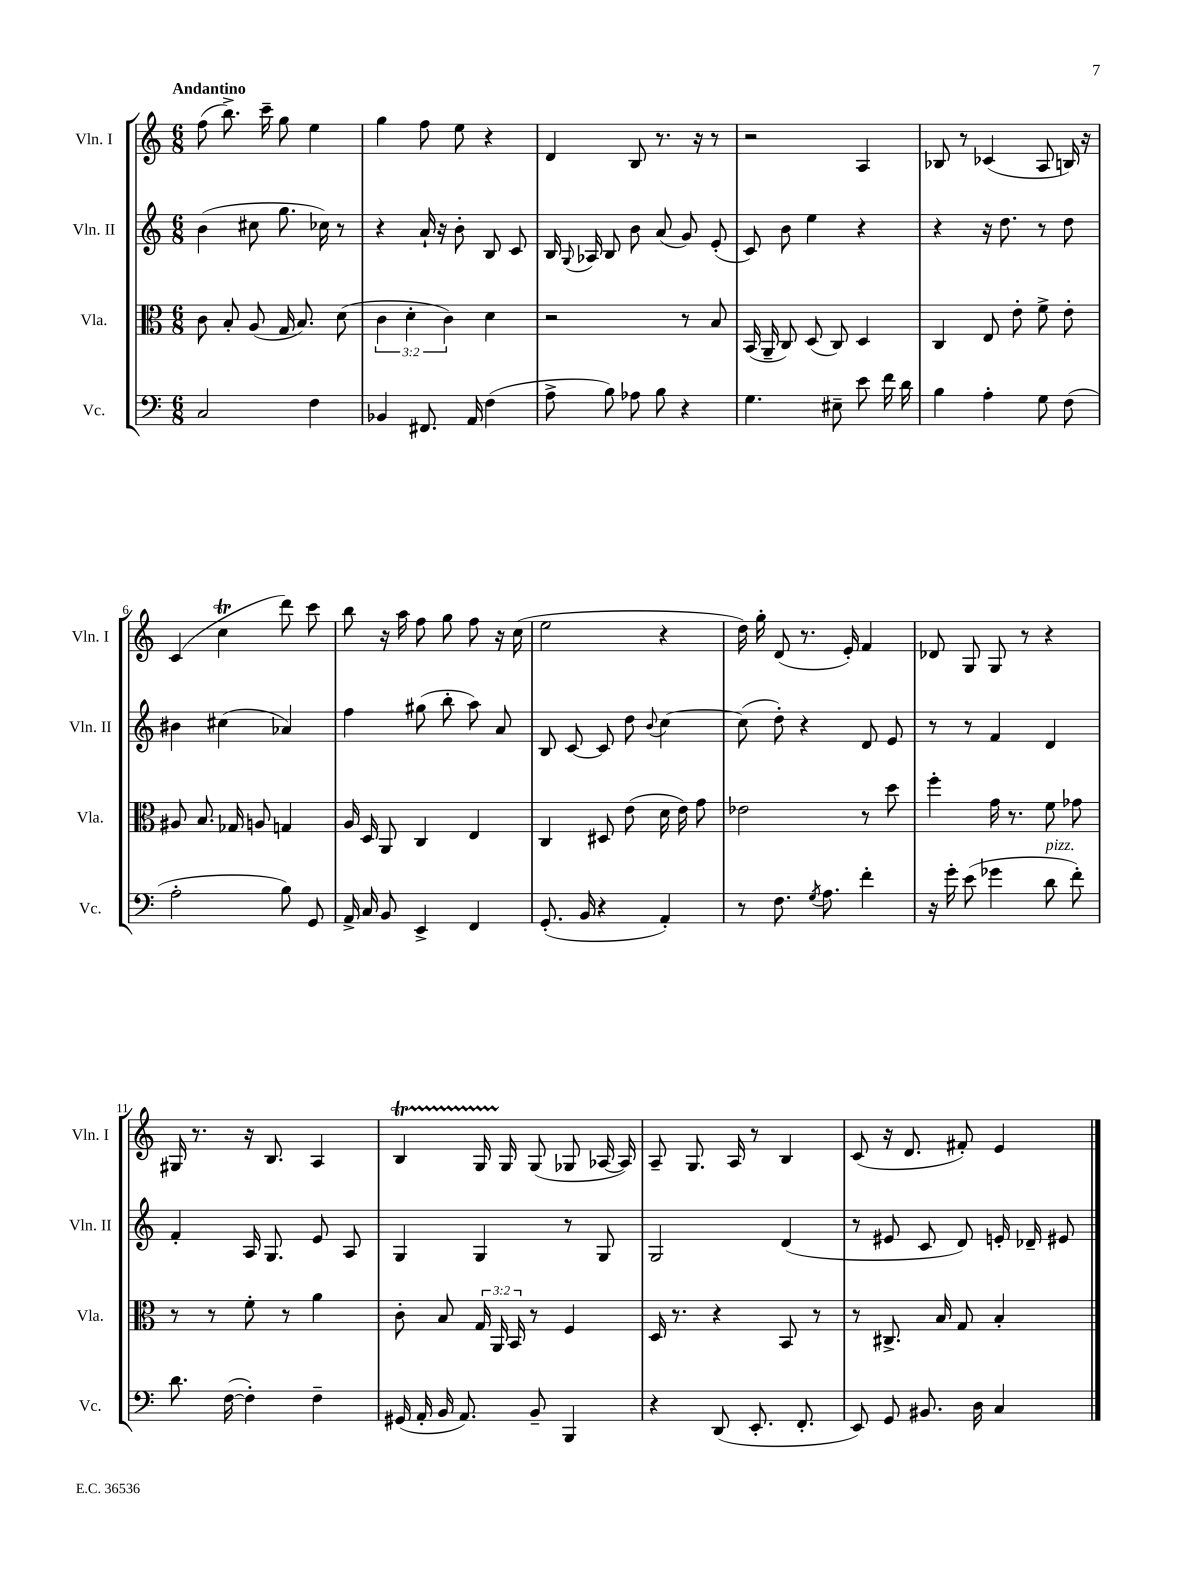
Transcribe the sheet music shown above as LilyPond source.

<<
\new StaffGroup <<
\new Staff = "s0" \with { instrumentName = "Vln. I" shortInstrumentName = "Vln. I" } {
    \clef treble \key c \major \numericTimeSignature \time 6/8 \tempo "Andantino"
    \autoBeamOff f''8( b''8.->) c'''16-- g''8 e''4 |
    g''4 f''8 e''8 r4 |
    d'4 b8 r8. r16 r8 |
    r2 a4 |
    bes8 r8 ces'4( a8 b16) r16 |
    c'4( c''4\trill d'''8) c'''8 |
    b''8 r16 a''16 f''8 g''8 f''8 r16 c''16( |
    e''2 r4 |
    d''16) g''16-. d'8( r8. e'16-.) f'4 |
    des'8 g8 g8 r8 r4 |
    gis16 r8. r16 b8. a4 |
    b4\startTrillSpan g16 g16\stopTrillSpan g8( ges8 aes16~ aes16) |
    a8-- g8. a16 r8 b4 |
    c'8( r16 d'8. fis'8-.) e'4 \bar "|." |
}
\new Staff = "s1" \with { instrumentName = "Vln. II" shortInstrumentName = "Vln. II" } {
    \clef treble \key c \major \numericTimeSignature \time 6/8
    \autoBeamOff b'4( cis''8 g''8. ces''16) r8 |
    r4 a'16-! r16 b'8-. b8 c'8 |
    b16 \appoggiatura { g8 } aes16 b8 b'8 a'8( g'8) e'8-.( |
    c'8) b'8 e''4 r4 |
    r4 r16 d''8. r8 d''8 |
    bis'4 cis''4( aes'4) |
    f''4 gis''8( b''8-. a''8) a'8 |
    b8 c'8~ c'8 d''8 \appoggiatura { b'8 } c''4~ |
    c''8( d''8-.) r4 d'8 e'8 |
    r8 r8 f'4 d'4 |
    f'4-. a16 g8. e'8 a8 |
    g4 g4 r8 g8 |
    g2 d'4( |
    r8 eis'8 c'8 d'8) e'16-. des'16-- eis'8 \bar "|." |
}
\new Staff = "s2" \with { instrumentName = "Vla." shortInstrumentName = "Vla." } {
    \clef alto \key c \major \numericTimeSignature \time 6/8 \override Staff.TupletNumber.text = #tuplet-number::calc-fraction-text
    \autoBeamOff c'8 b8-. a8( g16 b8.) d'8( |
    \tuplet 3/2 { c'4 d'4-. c'4) } d'4 |
    r2 r8 b8 |
    b,16( a,16-- c8) d8( c8) d4 |
    c4 e8 e'8-. f'8-> e'8-. |
    ais8 b8. ges16 a8 g4 |
    a16 d16 a,8 c4 e4 |
    c4 dis8 e'8( d'16 e'16) g'8 |
    ees'2 r8 d''8 |
    f''4-. g'16 r8. f'8 ges'8 |
    r8 r8 f'8-. r8 a'4 |
    c'8-. b8 \tuplet 3/2 { g16 a,16 b,16 } r8 f4 |
    d16 r8. r4 b,8 r8 |
    r8 cis8.-> b16 g8 b4-. \bar "|." |
}
\new Staff = "s3" \with { instrumentName = "Vc." shortInstrumentName = "Vc." } {
    \clef bass \key c \major \numericTimeSignature \time 6/8
    \autoBeamOff c2 f4 |
    bes,4 fis,8. a,16 f4( |
    a8-> b8) aes8 b8 r4 |
    g4. eis8-- e'8 f'16 d'16 |
    b4 a4-. g8 f8( |
    a2-. b8) g,8 |
    a,16-> c16 b,8 e,4-> f,4 |
    g,8.-.( b,16 r4 a,4-.) |
    r8 f8. \acciaccatura { g8 } a8. f'4-. |
    r16 g'16-. e'8( ges'4 d'8^\markup { \italic "pizz." } f'8-.) |
    d'8. f16~( f4-.) f4-- |
    gis,16( a,16-. b,16 a,8.) b,8-- b,,4 |
    r4 d,8( e,8.-. f,8.-. |
    e,8) g,8 bis,8. d16 c4 \bar "|." |
}
>>
>>
